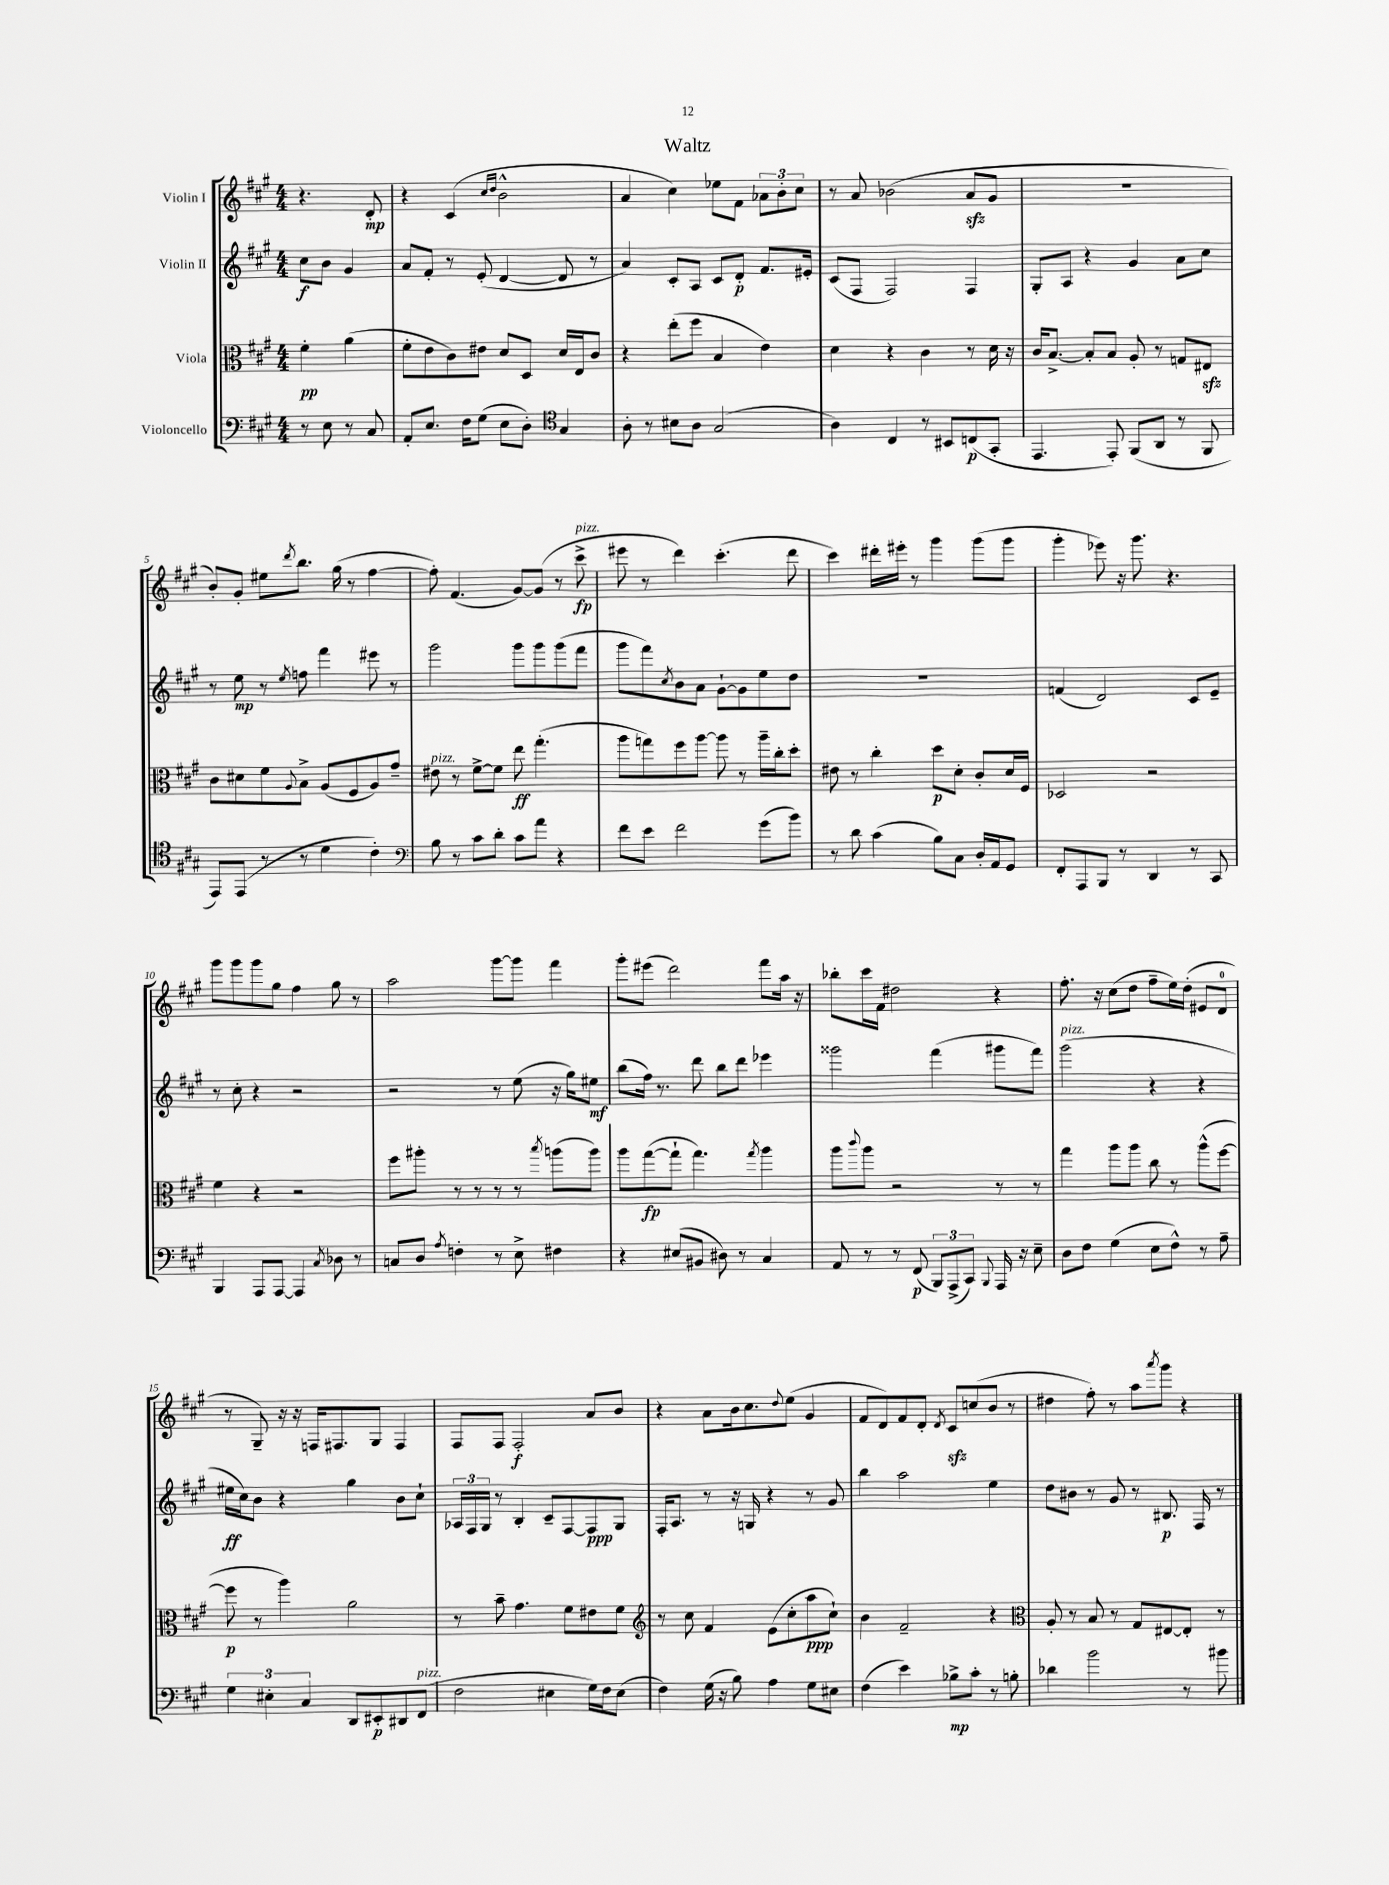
\header { title = "Waltz" }
<<
\new StaffGroup <<
\new Staff = "s0" \with { instrumentName = "Violin I" } {
    \clef treble \key a \major \numericTimeSignature \time 4/4 \partial 2
    r4. d'8-.\mp |
    r4 cis'4( \grace { cis''16 d''16 } b'2-^ |
    a'4 cis''4) ees''8 fis'8 \tuplet 3/2 { aes'8 b'8-. cis''8 } |
    r8 a'8 bes'2( a'8\sfz gis'8 |
    R1 |
    b'8-.) gis'8-. eis''8 \acciaccatura { d'''8 } b''8. gis''16( r8 fis''4~ |
    fis''8-.) fis'4.( gis'8~) gis'8( r8 cis'''8->\fp^\markup { \italic "pizz." } |
    eis'''8 r8 d'''4) cis'''4.-.( d'''8 |
    cis'''4) dis'''16-. eis'''16-. r8 gis'''4 gis'''8( gis'''8 |
    gis'''4-. ees'''8) r16 gis'''8. r4. |
    gis'''8 gis'''8 gis'''8 gis''8 fis''4 gis''8 r8 |
    a''2 gis'''8~ gis'''8 fis'''4 |
    gis'''8-. eis'''8( d'''2) fis'''8 a''16 r16 |
    bes''8-. cis'''16 fis'16 dis''2 r4 |
    fis''8.-. r16 cis''8( d''8 fis''8-- e''16) d''16-.( eis'8 d'8-0 |
    r8 gis8--) r16 r16 f16 fis8. gis8 fis4 |
    fis8 fis8 fis2-.\f a'8 b'8 |
    r4 a'8 b'16 cis''8. \appoggiatura { d''8 } e''8( gis'4 |
    fis'8 d'8) fis'8 d'8-. \acciaccatura { d'8 } cis'8\sfz c''8( b'8 r8 |
    dis''4 fis''8-.) r8 a''8 \acciaccatura { a'''8 } gis'''8 r4 \bar "|." |
}
\new Staff = "s1" \with { instrumentName = "Violin II" } {
    \clef treble \key a \major \numericTimeSignature \time 4/4 \partial 2
    cis''8\f b'8 gis'4 |
    a'8 fis'8-. r8 e'8-.( d'4~ d'8 r8 |
    a'4) cis'8-. a8 cis'8 d'8-.\p fis'8. eis'16-. |
    cis'8( fis8 fis2) fis4 |
    gis8-. a8 r4 gis'4 a'8 cis''8 |
    r8 e''8\mp r8 \acciaccatura { e''8 } f''8 fis'''4 eis'''8 r8 |
    gis'''2 gis'''8 gis'''8 gis'''8( fis'''8 |
    gis'''8 fis'''8) \acciaccatura { cis''8 } b'8 a'8 gis'8~-! gis'8 e''8 d''8 |
    R1 |
    f'4( d'2) cis'8 e'8-- |
    r8 cis''8-. r4 r2 |
    r2 r8 e''8( r16 gis''16) eis''8\mf |
    b''8( fis''16) r8. d'''8 b''8 d'''8 ees'''4 |
    gisis'''2 fis'''4( gis'''8 fis'''8) |
    gis'''2^\markup { \italic "pizz." }( r4 r4 |
    eis''16\ff cis''16) b'8 r4 gis''4 b'8 cis''8-! |
    \tuplet 3/2 { aes16 fis16 gis16 } r8 b4-. cis'8-- fis8~ fis8\ppp gis8 |
    fis16-. a8. r8 r16 g16 r4 r8 gis'8 |
    b''4 a''2 e''4 |
    d''8 bis'8 r8 gis'8 r8 bis8.\p fis16 r8 \bar "|." |
}
\new Staff = "s2" \with { instrumentName = "Viola" } {
    \clef alto \key a \major \numericTimeSignature \time 4/4 \partial 2
    fis'4-.\pp a'4( |
    fis'8-. e'8 cis'8) eis'8 d'8 d8 d'16 e16 cis'8 |
    r4 e''8-.( fis''8 b4 e'4) |
    d'4 r4 cis'4 r8 d'16 r16 |
    cis'16 b8.~-> b8-. b8 a8-. r8 g8 eis8\sfz |
    cis'8 dis'8 fis'8 \appoggiatura { a8 } b8-> a8( fis8 a8) gis'8-- |
    eis'8^\markup { \italic "pizz." } r8 fis'8~-> fis'8 e''8\ff gis''4.-.( |
    a''8 g''8) fis''8 a''8~ a''8 r8 a''16-- cis''16-. d''8-. |
    eis'8 r8 cis''4-. d''8\p d'8-. cis'8-. d'16 fis16 |
    des2 r2 |
    fis'4 r4 r2 |
    fis''8 ais''8-. r8 r8 r8 r8 \acciaccatura { b''8 } a''8( a''8) |
    a''8 gis''8~\fp( gis''8-! gis''4.) \acciaccatura { gis''8 } a''4 |
    a''8 \appoggiatura { cis'''8 } a''8 r2 r8 r8 |
    gis''4 a''8 a''8 cis''8 r8 a''8-^( fis''8~ |
    fis''8\p r8 a''4) a'2 |
    r8 b'8-- gis'4. fis'8 eis'8 fis'8 |
    \clef treble r8 cis''8 fis'4 e'8( cis''8-. a''8\ppp cis''8-!) |
    b'4 fis'2-- r4 |
    \clef alto a8-. r8 b8 r8 gis8 eis8~ eis8-. r8 \bar "|." |
}
\new Staff = "s3" \with { instrumentName = "Violoncello" } {
    \clef bass \key a \major \numericTimeSignature \time 4/4 \partial 2
    r8 e8 r8 cis8 |
    a,8-. e8. fis16 gis8( e8 d8-.) \clef tenor gis4 |
    a8-. r8 bis8 a8 gis2( |
    a4) cis4 r8 bis,8 c8\p( gis,8-. |
    e,4. e,8-.) fis,8( a,8 r8 fis,8 |
    e,8) e,8( r8 r8 d'4 cis'4-.) |
    \clef bass b8 r8 cis'8 d'8-. cis'8 a'8 r4 |
    fis'8 e'8 fis'2 gis'8( b'8) |
    r8 d'8 cis'4( b8) cis8 d16-. a,16 gis,8 |
    fis,8-. a,,8 b,,8 r8 d,4 r8 cis,8 |
    b,,4 a,,8 a,,8~ a,,4 \acciaccatura { cis8 } des8 r8 |
    c8 d8 \acciaccatura { a8 } f4-. r8 e8-> fis4 |
    r4 eis8( bis,8 dis8) r8 cis4 |
    a,8 r8 r8 fis,8\p( \tuplet 3/2 { b,,8) a,,8->( cis,8) } \appoggiatura { b,,8 } a,,16 r16 e8-- |
    d8 fis8 gis4( e8 fis8-^) r8 a8-- |
    \tuplet 3/2 { gis4 eis4-. cis4 } d,8 eis,8-.\p dis,8 fis,8^\markup { \italic "pizz." }( |
    fis2 eis4 gis16) fis16 eis8( |
    fis4) gis16( r16 b8) a4 gis8 eis8 |
    fis4( e'4) bes8->\mp cis'8-. r8 b8-. |
    des'4 b'2 r8 bis'8 \bar "|." |
}
>>
>>
